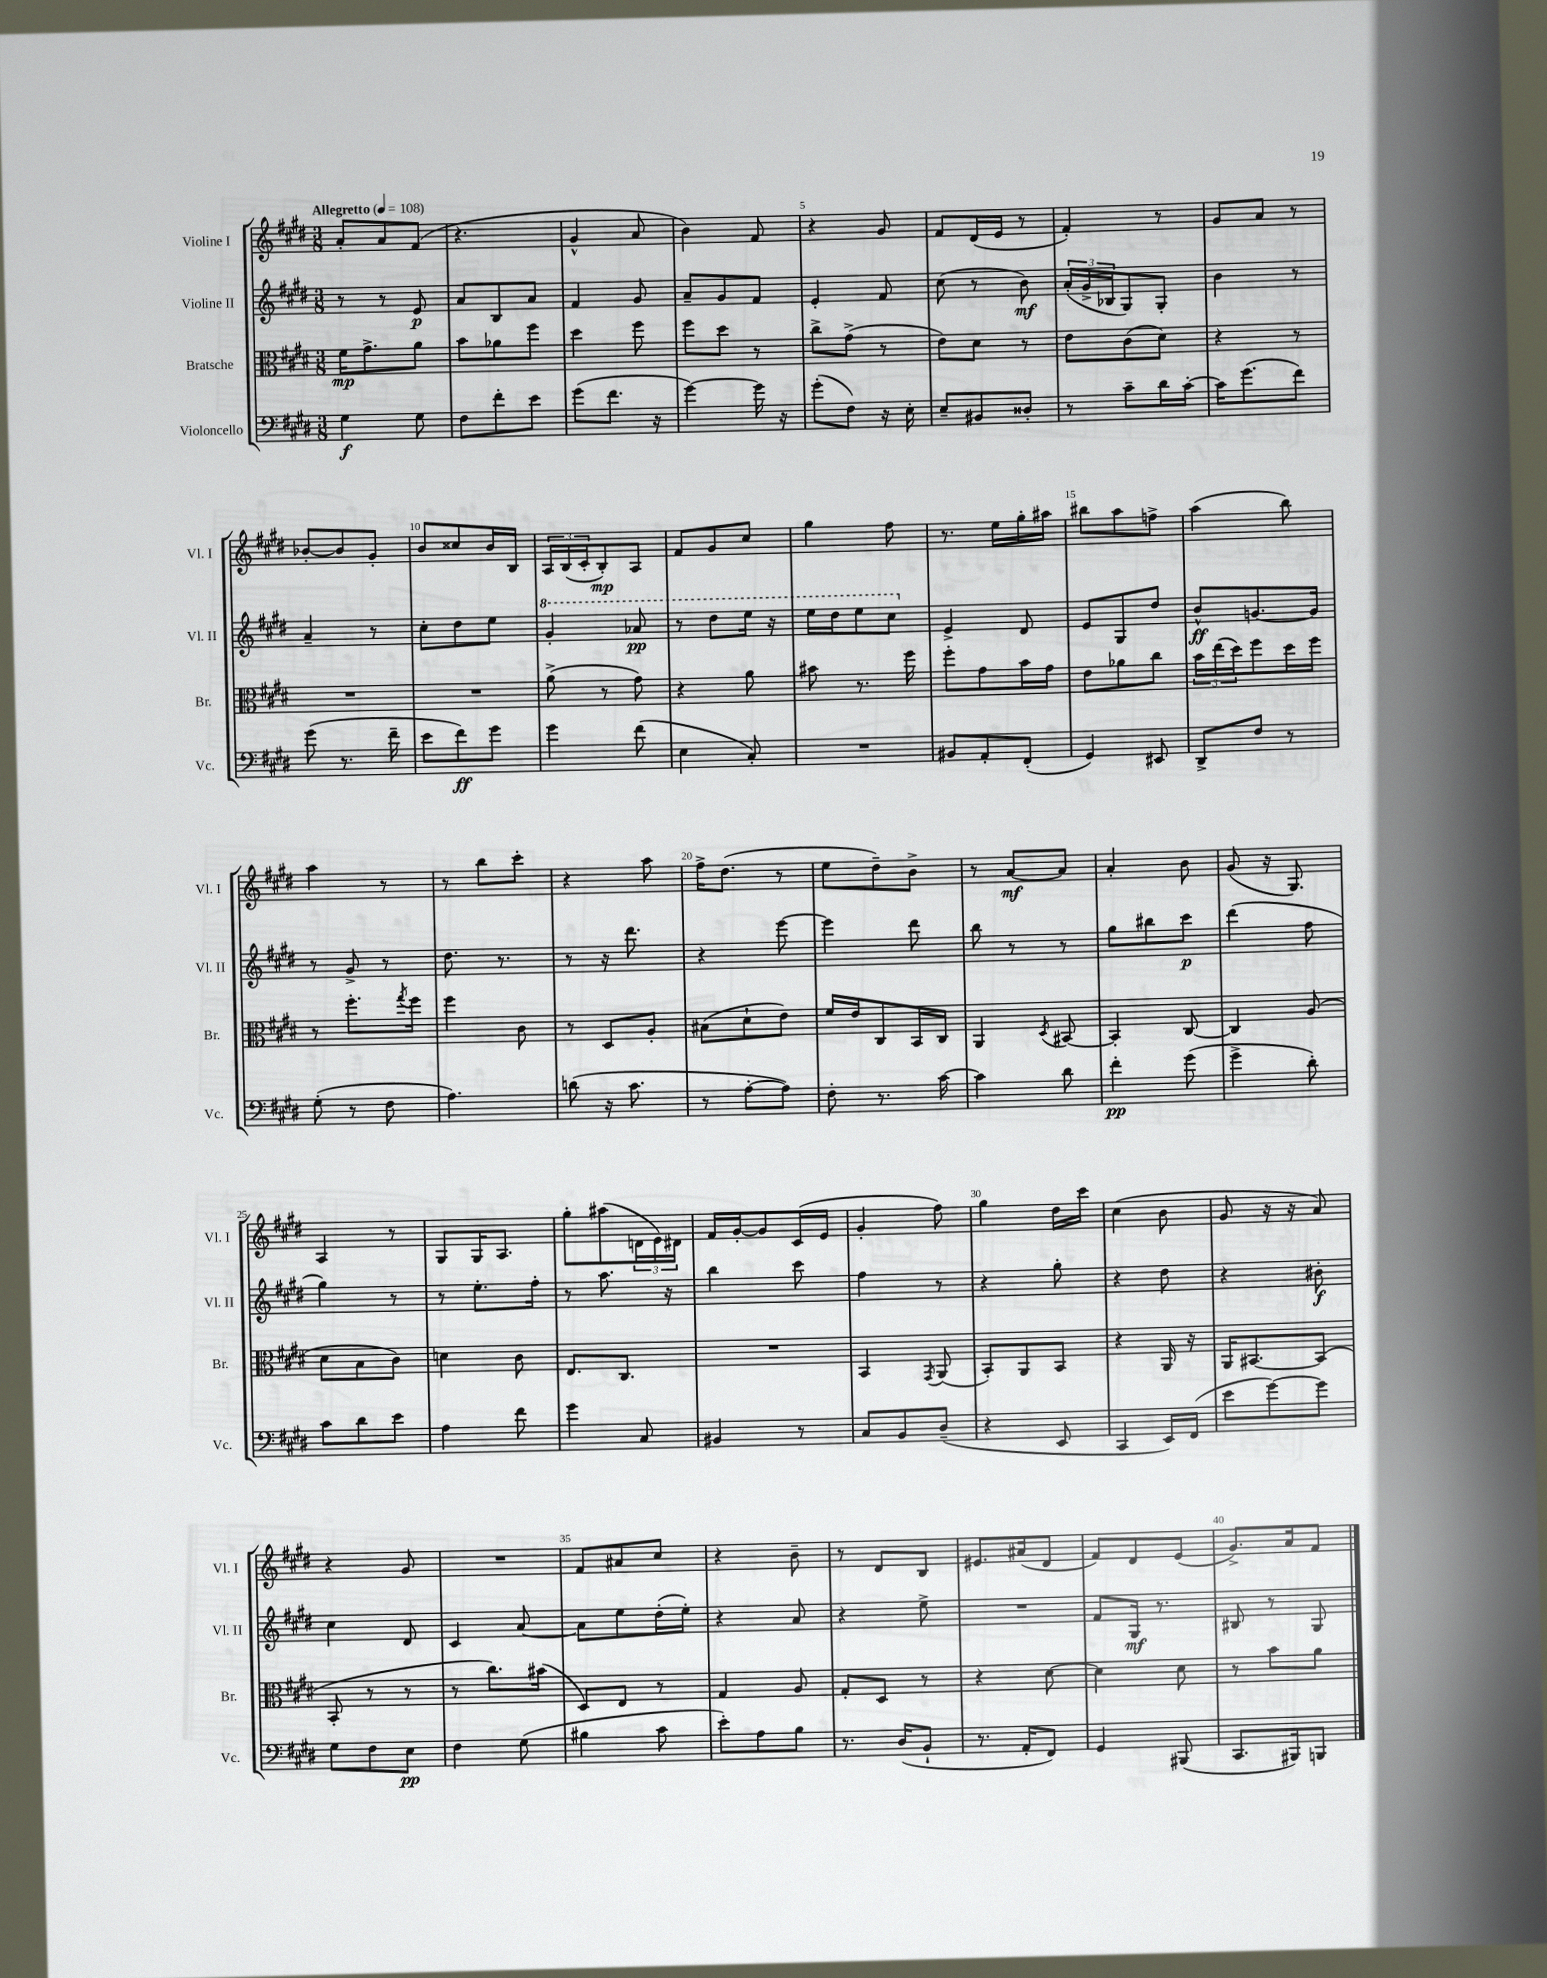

**kern	**dynam	**kern	**dynam	**kern	**dynam	**kern	**dynam
*part4	*part4	*part3	*part3	*part2	*part2	*part1	*part1
*staff4	*staff4	*staff3	*staff3	*staff2	*staff2	*staff1	*staff1
*I"Violoncello	*	*I"Bratsche	*	*I"Violine II	*	*I"Violine I	*
*I'Vc.	*	*I'Br.	*	*I'Vl. II	*	*I'Vl. I	*
*clefF4	*	*clefC3	*	*clefG2	*	*clefG2	*
*k[f#c#g#d#]	*	*k[f#c#g#d#]	*	*k[f#c#g#d#]	*	*k[f#c#g#d#]	*
*M3/8	*	*M3/8	*	*M3/8	*	*M3/8	*
*MM108	*	*MM108	*	*MM108	*	*MM108	*
=1	=1	=1	=1	=1	=1	=1	=1
!	!	!	!	!	!	!LO:TX:a:B:t=Allegretto	!
4G#\	f	16f#\KL	mp	8r	.	8a'/L	.
.	.	8.g#^\	.	.	.	.	.
.	.	.	.	8r	.	8a/	.
8G#\	.	8a\J	.	8e/	p	(8f#/J	.
=2	=2	=2	=2	=2	=2	=2	=2
8F#\L	.	8b\L	.	8a/L	.	4.r	.
8f#'\	.	8a-X\	.	8B/	.	.	.
8e\J	.	8ff#\J	.	8a/J	.	.	.
=3	=3	=3	=3	=3	=3	=3	=3
(8g#\L	.	4dd#\	.	4f#/	.	4g#^^/	.
8.f#\J	.	.	.	.	.	.	.
.	.	8ff#\	.	8g#/	.	8a/	.
16r	.	.	.	.	.	.	.
=4	=4	=4	=4	=4	=4	=4	=4
[4g#\)	.	8ff#\L	.	8a~/L	.	4b\)	.
.	.	8dd#\J	.	8g#/	.	.	.
16g#\]	.	8r	.	8f#/J	.	8f#/	.
16r	.	.	.	.	.	.	.
=5	=5	=5	=5	=5	=5	=5	=5
(8g#'\L	.	8cc#^\L	.	4e'/	.	4r	.
8F#\J)	.	(8g#^\J	.	.	.	.	.
16r	.	8r	.	8f#/	.	8g#/	.
16E'\	.	.	.	.	.	.	.
=6	=6	=6	=6	=6	=6	=6	=6
8E~/L	.	8e\L)	.	(8cc#\	.	8f#/L	.
8BB#X/	.	8d#\J	.	8r	.	(16d#/L	.
.	.	.	.	.	.	16e/JJ	.
8D##X'/J	.	8r	.	8b\)	mf	8r	.
=7	=7	=7	=7	=7	=7	=7	=7
8r	.	8e\L	.	(24a'/LL	.	4f#'/)	.
.	.	.	.	24g#^/	.	.	.
.	.	.	.	24B-X/J	.	.	.
8c#~\L	.	(8c#\	.	8G#/)	.	.	.
16d#\L	.	8d#\J)	.	8G#'/J	.	8r	.
[16c#'\JJ	.	.	.	.	.	.	.
=8	=8	=8	=8	=8	=8	=8	=8
16c#\KL]	.	4r	.	4b\	.	8g#/L	.
(8.g#\	.	.	.	.	.	.	.
.	.	.	.	.	.	8a/J	.
8f#\J)	.	8r	.	8r	.	8r	.
!!LO:LB:g=z
=9	=9	=9	=9	=9	=9	=9	=9
(8g#\	.	4.r	.	4a~/	.	[8b-X'/L	.
8.r	.	.	.	.	.	8b-/]	.
.	.	.	.	8r	.	8g#'/J	.
16f#~\	.	.	.	.	.	.	.
=10	=10	=10	=10	=10	=10	=10	=10
8e\L	.	4.r	.	8cc#'\L	.	8b/L	.
8f#\)	ff	.	.	8dd#\	.	8cc##X/	.
8g#\J	.	.	.	8ee\J	.	16b/L	.
.	.	.	.	.	.	16B/JJ	.
=11	=11	=11	=11	=11	=11	=11	=11
*	*	*	*	*8va	*	*	*
4g#\	.	(8a^\	.	4gg#'/	.	24A/LL	.
.	.	.	.	.	.	(24B/	.
.	.	.	.	.	.	24c#'/J	.
.	.	8r	.	.	.	8B'/)	mp
(8f#\	.	8g#\)	.	8aa-X/	pp	8A/J	.
=12	=12	=12	=12	=12	=12	=12	=12
4E\	.	4r	.	8r	.	8f#/L	.
.	.	.	.	8ddd#\L	.	8g#/	.
8C#'/)	.	8a\	.	16eee\Jk	.	8cc#/J	.
.	.	.	.	16r	.	.	.
=13	=13	=13	=13	=13	=13	=13	=13
4.r	.	8b#X\	.	16eee\LL	.	4gg#\	.
.	.	.	.	16ddd#\J	.	.	.
.	.	8.r	.	8eee\	.	.	.
.	.	.	.	8ccc#\J	.	8ff#\	.
.	.	16ff#\	.	.	.	.	.
=14	=14	=14	=14	=14	=14	=14	=14
*	*	*	*	*X8va	*	*	*
8BB#X/L	.	8ff#'\L	.	4e^/	.	8.r	.
8AA'/	.	8g#\	.	.	.	.	.
.	.	.	.	.	.	16ee\LL	.
(8FF#'/J	.	16b\L	.	8d#/	.	16gg#'\	.
.	.	16g#\JJ	.	.	.	16aa#X\JJ	.
=15	=15	=15	=15	=15	=15	=15	=15
4GG#/)	.	8e\L	.	8e/L	.	8bb#X\L	.
.	.	8a-X\	.	8G#/	.	8aa\	.
8EE#X/	.	8cc#\J	.	8dd#/J	.	8ffn^\J	.
=16	=16	=16	=16	=16	=16	=16	=16
8DD#^/L	.	24b\LL	.	8b^^/L	ff	(4aa\	.
.	.	(24ee\	.	.	.	.	.
.	.	24dd#\J)	.	.	.	.	.
8F#/J	.	8ff#\	.	[8.gn/	.	.	.
8r	.	16dd#\L	.	.	.	8bb\)	.
.	.	16ff#\JJ	.	16g/Jk]	.	.	.
!!LO:LB:g=z
=17	=17	=17	=17	=17	=17	=17	=17
(8G#'\	.	8r	.	8r	.	4aa\	.
8r	.	8.ff#'\L	.	8g#^/	.	.	.
8F#\	.	.	.	8r	.	8r	.
.	.	8qgg#/	.	.	.	.	.
.	.	16ff#\Jk	.	.	.	.	.
=18	=18	=18	=18	=18	=18	=18	=18
4.A\)	.	4ff#\	.	8.dd#\	.	8r	.
.	.	.	.	.	.	8bb\L	.
.	.	.	.	8.r	.	.	.
.	.	8c#\	.	.	.	8ccc#'\J	.
=19	=19	=19	=19	=19	=19	=19	=19
(8dn\	.	8r	.	8r	.	4r	.
16r	.	8D#/L	.	16r	.	.	.
8.c#\	.	.	.	8.ddd#\	.	.	.
.	.	8A'/J	.	.	.	8aa\	.
=20	=20	=20	=20	=20	=20	=20	=20
8r	.	(8B#X\L	.	4r	.	16ff#^\KL	.
.	.	.	.	.	.	(8.dd#\J	.
[8A'\L	.	8d#`\	.	.	.	.	.
8A\J])	.	8e\J)	.	[8eee\	.	8r	.
=21	=21	=21	=21	=21	=21	=21	=21
8F#'\	.	16f#/LL	.	4eee\]	.	8ee\L	.
.	.	16e/J	.	.	.	.	.
8.r	.	8C#/	.	.	.	8dd#~\)	.
.	.	16BB/L	.	8ddd#\	.	8b^\J	.
[16c#\	.	16C#/JJ	.	.	.	.	.
=22	=22	=22	=22	=22	=22	=22	=22
4c#\]	.	4AA/	.	8bb\	.	8r	.
.	.	.	.	8r	.	[8a/L	mf
.	.	8qD#/	.	.	.	.	.
8d#\	.	[8BB#X/	.	8r	.	8a/J]	.
=23	=23	=23	=23	=23	=23	=23	=23
4f#'\	pp	4BB#'/]	.	8gg#\L	.	4a'/	.
.	.	.	.	8bb#X\	.	.	.
(8g#\	.	[8C#/	.	8ccc#\J	p	8b\	.
=24	=24	=24	=24	=24	=24	=24	=24
4g#^\	.	4C#/]	.	(4ddd#\	.	(8g#/	.
.	.	.	.	.	.	16r	.
.	.	.	.	.	.	8.G#/)	.
8d#'\)	.	(8A/	.	8ff#\	.	.	.
!!LO:LB:g=z
=25	=25	=25	=25	=25	=25	=25	=25
8c#\L	.	8d#\L	.	4gg#\)	.	4A/	.
8d#\	.	8B\	.	.	.	.	.
8e\J	.	8c#\J)	.	8r	.	8r	.
=26	=26	=26	=26	=26	=26	=26	=26
4A\	.	4dn\	.	8r	.	8G#/L	.
.	.	.	.	8.ee'\L	.	16G#/K	.
.	.	.	.	.	.	8.A/J	.
8f#\	.	8c#\	.	.	.	.	.
.	.	.	.	16ff#'\Jk	.	.	.
=27	=27	=27	=27	=27	=27	=27	=27
4g#\	.	8.E/L	.	8r	.	8gg#'\L	.
.	.	.	.	8.aa\	.	(8aa#X\	.
.	.	8.C#/J	.	.	.	.	.
8C#/	.	.	.	.	.	24dn\L	.
.	.	.	.	.	.	24e\)	.
.	.	.	.	16r	.	.	.
.	.	.	.	.	.	24d#X\JJ	.
=28	=28	=28	=28	=28	=28	=28	=28
4BB#X/	.	4.r	.	4bb\	.	16f#/LL	.
.	.	.	.	.	.	[16g#'/J	.
.	.	.	.	.	.	8g#/]	.
8r	.	.	.	8ccc#\	.	(16c#/L	.
.	.	.	.	.	.	16e/JJ	.
=29	=29	=29	=29	=29	=29	=29	=29
8C#/L	.	4BB/	.	4ff#\	.	4g#'/	.
8BB/	.	.	.	.	.	.	.
.	.	8qGG#/	.	.	.	.	.
(8D#~/J	.	(8AA/	.	8r	.	8ff#\)	.
=30	=30	=30	=30	=30	=30	=30	=30
4r	.	8BB'/L)	.	4r	.	4gg#\	.
.	.	8AA/	.	.	.	.	.
8EE/	.	8BB/J	.	8gg#'\	.	16dd#\LL	.
.	.	.	.	.	.	16ccc#\JJ	.
=31	=31	=31	=31	=31	=31	=31	=31
4CC#/	.	4r	.	4r	.	(4cc#\	.
16EE/LL)	.	16AA/	.	8dd#\	.	8b\	.
(16FF#/JJ	.	16r	.	.	.	.	.
=32	=32	=32	=32	=32	=32	=32	=32
8e\L	.	16AA/KL	.	4r	.	8g#/	.
.	.	[8.BB#X/	.	.	.	.	.
[8g#\)	.	.	.	.	.	16r	.
.	.	.	.	.	.	16r	.
8g#\J]	.	(8BB#/J]	.	8b#X'\	f	8a/)	.
!!LO:LB:g=z
=33	=33	=33	=33	=33	=33	=33	=33
8G#\L	.	8BB'/	.	4cc#\	.	4r	.
8F#\	.	8r	.	.	.	.	.
8E\J	pp	8r	.	8d#/	.	8g#/	.
=34	=34	=34	=34	=34	=34	=34	=34
4F#\	.	8r	.	4c#/	.	4.r	.
.	.	8.cc#\L)	.	.	.	.	.
(8G#\	.	.	.	[8a/	.	.	.
.	.	(16b#X\Jk	.	.	.	.	.
=35	=35	=35	=35	=35	=35	=35	=35
4B#X\	.	8D#/L)	.	8a\L]	.	8f#/L	.
.	.	8E/J	.	8ee\	.	8a#X/	.
8c#\	.	8r	.	(16dd#'\L	.	8cc#/J	.
.	.	.	.	16ee'\JJ)	.	.	.
=36	=36	=36	=36	=36	=36	=36	=36
8e'\L)	.	4G#/	.	4r	.	4r	.
8A\	.	.	.	.	.	.	.
8B\J	.	8A/	.	8a/	.	8b~\	.
=37	=37	=37	=37	=37	=37	=37	=37
8.r	.	8G#'/L	.	4r	.	8r	.
.	.	8D#/J	.	.	.	8d#/L	.
(16D#/KL	.	.	.	.	.	.	.
8BB`/J	.	8r	.	8ee^\	.	8B/J	.
=38	=38	=38	=38	=38	=38	=38	=38
8.r	.	4r	.	4.r	.	8.e#X/L	.
16AA'/KL	.	.	.	.	.	(16a#X/k	.
8FF#/J)	.	[8d#\	.	.	.	8d#/J	.
=39	=39	=39	=39	=39	=39	=39	=39
4GG#/	.	4d#\]	.	8f#/L	.	8f#/L)	.
.	.	.	.	16G#/Jk	mf	8d#/	.
.	.	.	.	8.r	.	.	.
(8BBB#X/	.	8d#\	.	.	.	(8e/J	.
=40	=40	=40	=40	=40	=40	=40	=40
8.CC#/L	.	8r	.	8B#X/	.	8.g#^/L)	.
.	.	8b\L	.	8r	.	.	.
16BBB#X/k)	.	.	.	.	.	16a/k	.
8BBBn/J	.	8a\J	.	8G#/	.	8f#/J	.
==	==	==	==	==	==	==	==
*-	*-	*-	*-	*-	*-	*-	*-
